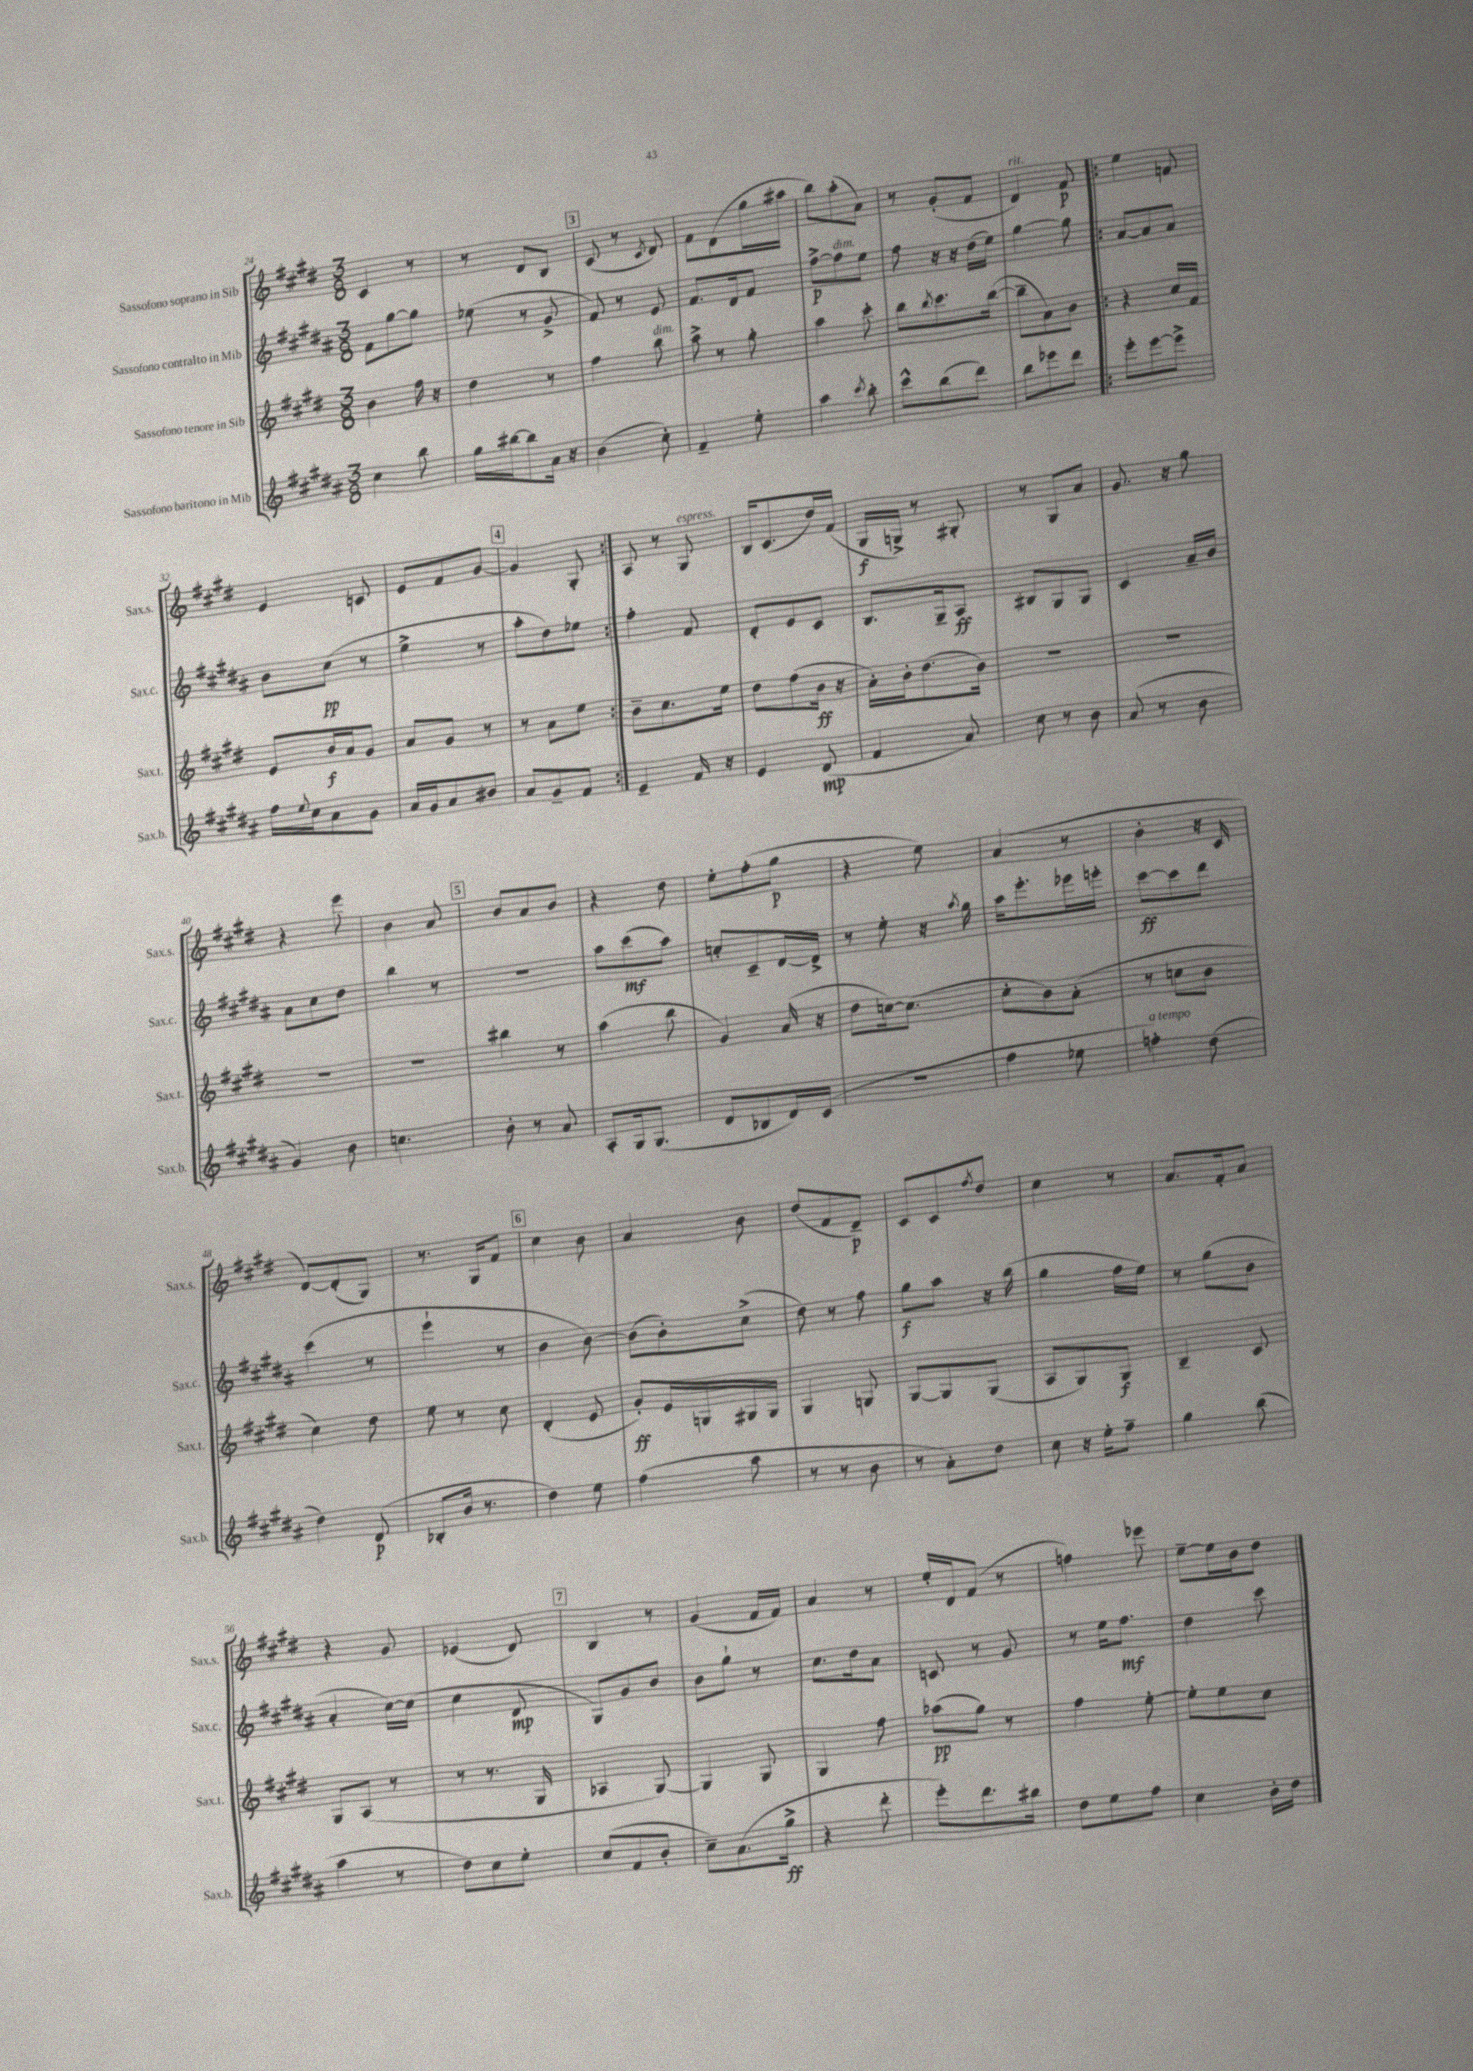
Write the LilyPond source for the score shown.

<<
\new StaffGroup <<
\new Staff = "s0" \with { instrumentName = "Sassofono soprano in Sib" shortInstrumentName = "Sax.s." } {
    \clef treble \key e \major \numericTimeSignature \time 3/8
    cis'4 r8 |
    r8 dis'8 b8 |
    \mark \markup { \box "3" } cis'8( r8 \acciaccatura { cis'8 } dis'8) |
    fis'8 dis'8( gis''16 ais''16 |
    b''8) a''8-.( a'8) |
    r8 gis'8-.( fis'8 |
    dis'4^\markup { \italic "rit." }) fis'8\p |
    \repeat volta 2 { e''4 f'8 |
    e'4 c'8 |
    e'8 fis'8 gis'8~ |
    \mark \markup { \box "4" } gis'4 gis8-. | }
    a8 r8 gis8^\markup { \italic "espress." } |
    b16 cis'8.( dis''16) fis'16( |
    gis16\f g16->) r8 gis8-. |
    r8 gis8 a'8 |
    gis'8. r16 gis''8 |
    r4 e'''8 |
    b'4 a'8 |
    \mark \markup { \box "5" } b'8 a'8 b'8 |
    r4 dis''8 |
    e''8-. fis''8-.( gis''8\p |
    r4 e''8) |
    a'4( r8 |
    b'4-. r16 cis'16 |
    dis'8~) dis'8-.( gis8) |
    r8. gis16 fis'8 |
    \mark \markup { \box "6" } cis''4 b'8 |
    a'4 b'8 |
    dis''8( fis'8 dis'8--\p) |
    cis'8 cis'8 \acciaccatura { fis''8 } dis''8 |
    cis''4 r8 |
    a'8. fis'16-. a'8 |
    r4 gis'8 |
    ees'4( dis'8) |
    \mark \markup { \box "7" } b4 r8 |
    gis'4( fis'16 fis'16) |
    a'4 r8 |
    e''16-. dis'16 fis'8( r8 |
    f''4) ees'''8 |
    e''8~-- e''16 b'16 dis''8 \bar "|." |
}
\new Staff = "s1" \with { instrumentName = "Sassofono contralto in Mib" shortInstrumentName = "Sax.c." } {
    \clef treble \key b \major \numericTimeSignature \time 3/8
    fis'8 gis''8~ gis''8 |
    ees''8( r8 gis'8-> |
    \mark \markup { \box "3" } fis'8) r8 e'8 |
    fis'8. dis'16 fis'8 |
    fis''8~->\p fis''8^\markup { \italic "dim." } e''8 |
    fis''8 r16 r16 dis''16( e''16) |
    gis''4~ gis''8 |
    \repeat volta 2 { ais'8~ ais'8 ais'8 |
    b'8 cis''8\pp( r8 |
    e''4-> r8 |
    \mark \markup { \box "4" } ais''8-. dis''8) ees''8 | }
    fis''4-. fis'8 |
    dis'8-. e'8 cis'8 |
    b8. gis16-- ais8\ff |
    bis8 gis8 gis8 |
    cis'4 ais'16-- b'16 |
    ais'8 cis''8 dis''8 |
    b''4 r8 |
    \mark \markup { \box "5" } R4. |
    ais''8 cis'''8\mf( ais''8) |
    c''8-. cis'8-- dis'16~ dis'16-> |
    r8 e''8-. r16 \acciaccatura { ais''8 } gis''16 |
    ais''16 e'''8.-. ees'''16 e'''16-. |
    cis'''8~\ff cis'''8 dis'''8 |
    cis'''4( r8 |
    e'''4-! r8 |
    \mark \markup { \box "6" } b'4 b'8~) |
    b'8( b'8-.) cis''8->( |
    dis''8) r8 fis''8 |
    gis''8\f ais''8 r16 b''16( |
    gis''4 fis''16 e''16) |
    r8 gis''8( b'8 |
    ais'4-. cis''16~) cis''16( |
    cis''4 dis'8\mp |
    \mark \markup { \box "7" } gis8) gis'8 b'8 |
    b'8 gis''8-! r8 |
    cis''8. dis''16 ais'8 |
    c'8 r8 gis'8 |
    r8 e''16 fis''8.\mf |
    dis''4 cis'''8 \bar "|." |
}
\new Staff = "s2" \with { instrumentName = "Sassofono tenore in Sib" shortInstrumentName = "Sax.t." } {
    \clef treble \key e \major \numericTimeSignature \time 3/8
    b'4 fis''16 r16 |
    dis''4 r8 |
    \mark \markup { \box "3" } fis''4 b''8^\markup { \italic "dim." } |
    a''8-> r8 gis''8-. |
    a''4 cis'''8-. |
    b''8 \acciaccatura { b''8 } cis'''8. b''16~( |
    b''8-- a'8) b'8 |
    \repeat volta 2 { r4 cis''16 fis'16 |
    e'8 b'16\f a'16 gis'8 |
    a'8 gis'8 r8 |
    \mark \markup { \box "4" } r8 a'8 e''8 | }
    b'8-- cis''8. e''16 |
    dis''8 fis''8( b'16\ff r16 |
    a'16-.) b'16-. dis''8.( b'16) |
    R4. |
    R4. |
    R4. |
    R4. |
    \mark \markup { \box "5" } bis''4 r8 |
    a''4( b''8 |
    gis'4) a'16( r16 |
    dis''8 c''16~) c''8.( |
    cis''8-. b'8) a'8-.( |
    r8 c''8 b'8 |
    cis''4) dis''8 |
    e''8 r8 cis''8 |
    \mark \markup { \box "6" } dis'4-.( e'8 |
    gis'8-.\ff) e'16 g16 gis16 gis16 |
    gis4 g8 |
    gis8~ gis8 gis8( |
    a8 gis8) gis8\f |
    b4-- cis'8 |
    gis8 a8( r8 |
    r8 r8. gis16 |
    \mark \markup { \box "7" } aes4 gis8~) |
    gis4 gis8 |
    gis4 fis''8 |
    aes''8\pp( gis''8) r8 |
    fis''4 e''8~-. |
    e''8-. e''8 cis''8 \bar "|." |
}
\new Staff = "s3" \with { instrumentName = "Sassofono baritono in Mib" shortInstrumentName = "Sax.b." } {
    \clef treble \key b \major \numericTimeSignature \time 3/8
    cis''4 b''8 |
    gis''16 bis''16~ bis''8 ais'16 r16 |
    \mark \markup { \box "3" } b'4( cis''8-.) |
    fis'4-- e''8-. |
    ais''4 \acciaccatura { cis'''8 } b''8-. |
    cis'''8-^ b''8( dis'''8) |
    b''8 ees'''8 dis'''8 |
    \repeat volta 2 { e'''8-. e'''8~ e'''8-> |
    fis''16 \appoggiatura { e''8 } cis''16 ais'8 gis'8 |
    ais'16 gis'16 ais'8 bis'8 |
    \mark \markup { \box "4" } ais'8 gis'8-- fis'8 | }
    e'4-- fis'16 r16 |
    e'4 dis'8\mp( |
    fis'4 ais'8) |
    cis''8 r8 b'8 |
    ais'8( r8 b'8 |
    gis'4) b'8 |
    c''4. |
    \mark \markup { \box "5" } b'8-. r8 ais'8 |
    ais8-. gis16 gis8.( |
    dis'8 bes8 dis'16) cis'16( |
    R4. |
    fis''4 ees''8 |
    f''4-.^\markup { \italic "a tempo" }) dis''8( |
    dis''4) dis'8\p( |
    bes8-. b'16 r8. |
    \mark \markup { \box "6" } dis''4) e''8 |
    fis''4( ais''8 |
    r8 r8 b'8 |
    r8 ais'8-.) dis''8 |
    cis''8 r16 e''16-. fis''8-- |
    gis''4 b''8( |
    ais''4 r8 |
    dis''8) cis''8 e''8-. |
    \mark \markup { \box "7" } cis''8( fis'8 b'8-. |
    cis''8--) ais'8.( gis''16->\ff |
    r4 dis'''8-. |
    e'''8-.) dis'''8. bis''16 |
    dis''8 e''8 fis''8 |
    cis''4 b'16-. dis''16 \bar "|." |
}
>>
>>
\layout { \context { \Score currentBarNumber = #24 } }
